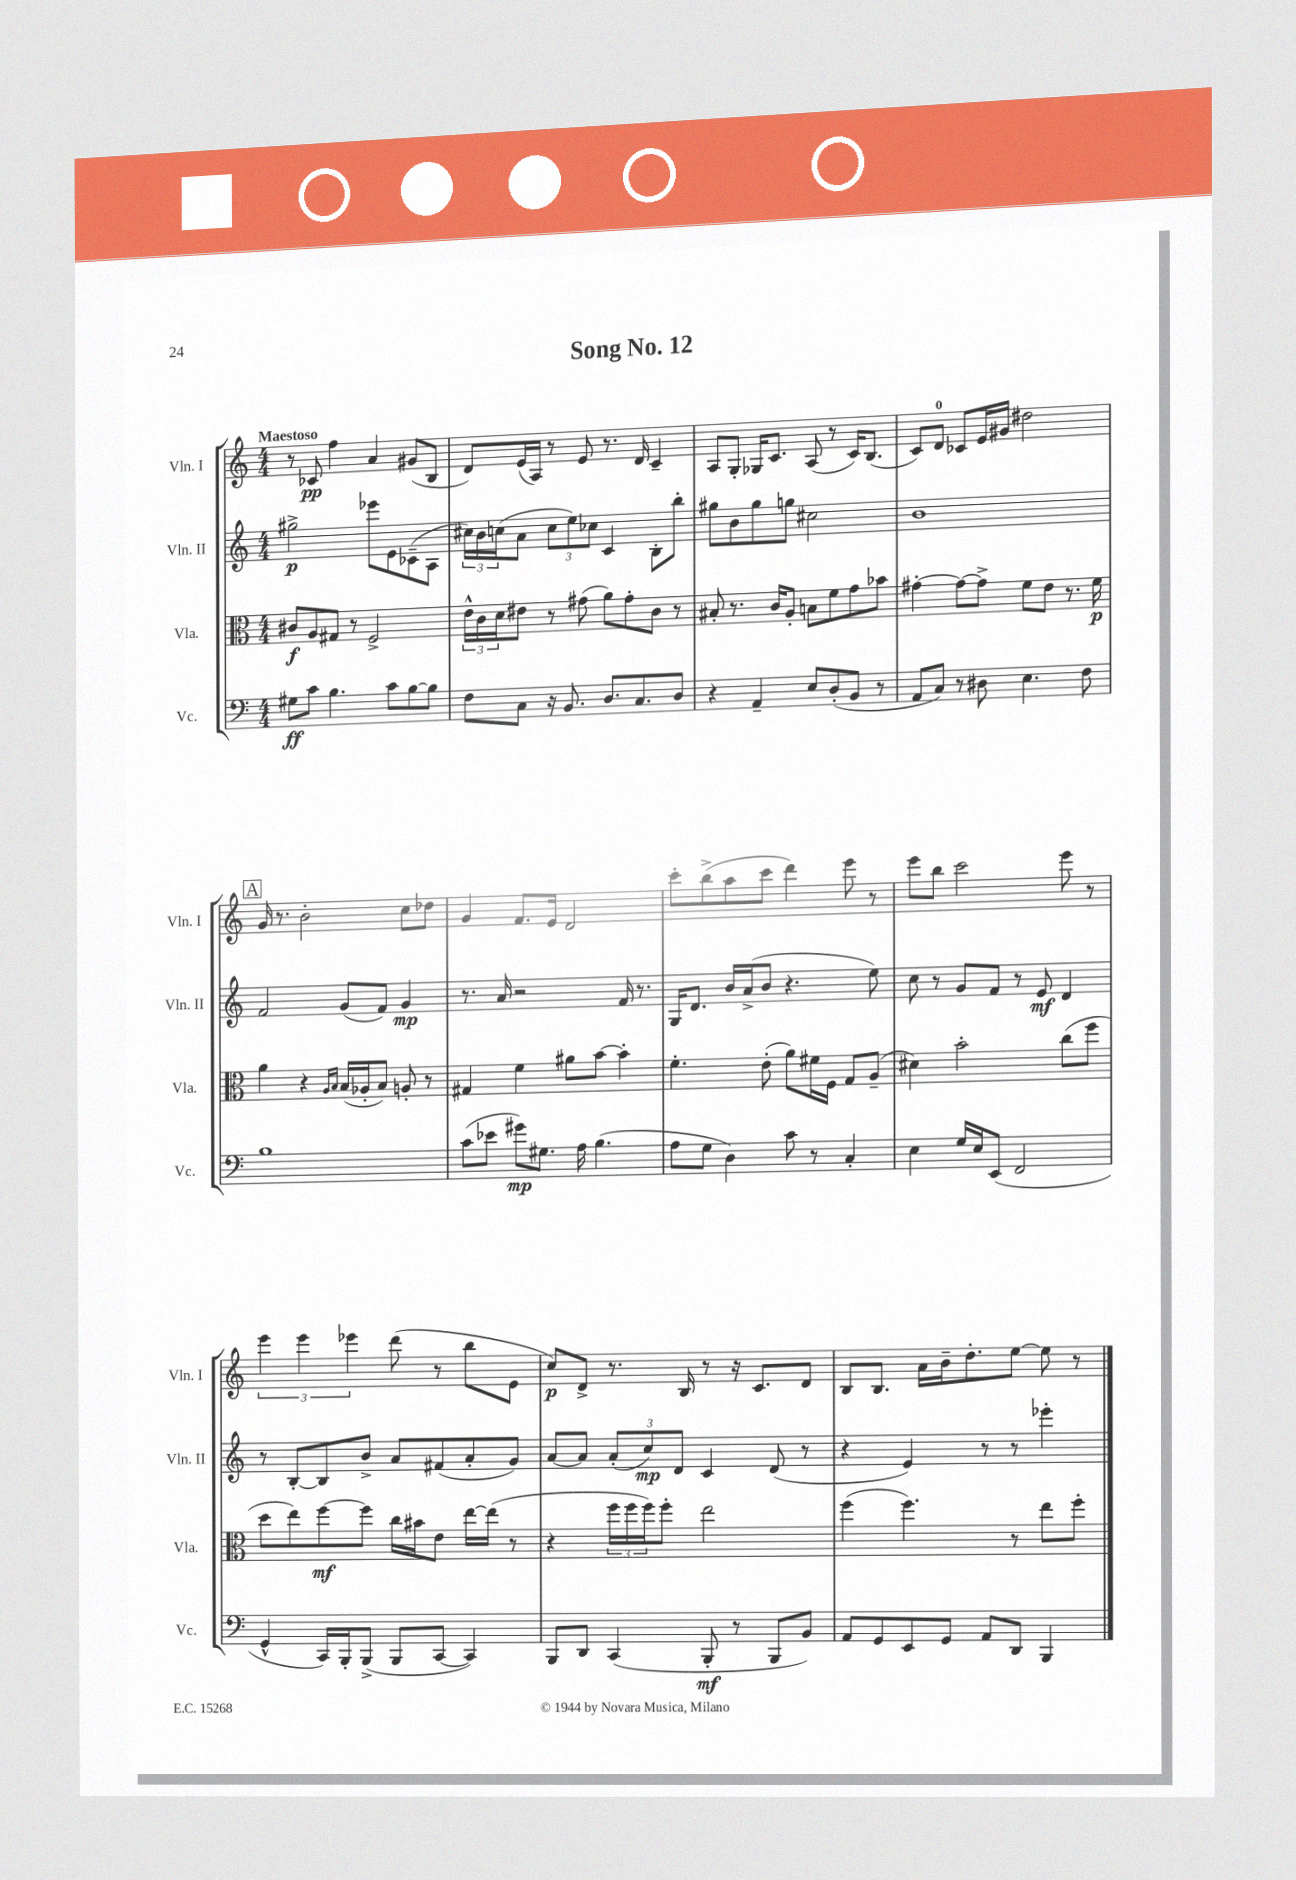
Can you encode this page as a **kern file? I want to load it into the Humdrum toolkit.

**kern	**dynam	**kern	**dynam	**kern	**dynam	**kern	**dynam
*part4	*part4	*part3	*part3	*part2	*part2	*part1	*part1
*staff4	*staff4	*staff3	*staff3	*staff2	*staff2	*staff1	*staff1
*I"Vc.	*	*I"Vla.	*	*I"Vln. II	*	*I"Vln. I	*
*I'Vc.	*	*I'Vla.	*	*I'Vln. II	*	*I'Vln. I	*
*clefF4	*	*clefC3	*	*clefG2	*	*clefG2	*
*k[]	*	*k[]	*	*k[]	*	*k[]	*
*M4/4	*	*M4/4	*	*M4/4	*	*M4/4	*
=1	=1	=1	=1	=1	=1	=1	=1
!	!	!	!	!	!	!LO:TX:a:B:t=Maestoso	!
8G#X\L	ff	8c#X/L	f	2gg#X^\	p	8r	.
8c\J	.	8A/	.	.	.	8c-X/	pp
4.B\	.	8G#X/J	.	.	.	4ff\	.
.	.	8r	.	.	.	.	.
.	.	2F^/	.	8eee-X\L	.	4a/	.
8c\L	.	.	.	8e\	.	.	.
[8B\	.	.	.	(8c-X~\	.	(8g#X/L	.
8B\J]	.	.	.	8A\J	.	8B/J	.
=2	=2	=2	=2	=2	=2	=2	=2
8F\L	.	24e^^\LL	.	24cc#X\LL)	.	8d/L)	.
.	.	24c\	.	24b\	.	.	.
.	.	24d\J	.	(24ccn\J	.	.	.
8C\J	.	8e#X\J	.	8a\J	.	(16e/L	.
.	.	.	.	.	.	16A/JJ)	.
16r	.	8r	.	12cc\L	.	8r	.
8.BB/	.	.	.	.	.	.	.
.	.	.	.	12ee\)	.	.	.
.	.	(8g#X\	.	.	.	8e/	.
.	.	.	.	12cc-X\J	.	.	.
8.D/L	.	8a\L)	.	4c/	.	8.r	.
.	.	8g#'\	.	.	.	.	.
8.C/	.	.	.	.	.	16d/	.
.	.	8c\J	.	8B'\L	.	4c~/	.
8D/J	.	8r	.	8bb'\J	.	.	.
=3	=3	=3	=3	=3	=3	=3	=3
4r	.	8B#X'/	.	8gg#X\L	.	8A/L	.
.	.	8.r	.	8b\	.	8G'/J	.
4AA~/	.	.	.	8gg#\	.	16G-X/KL	.
.	.	16c/KL	.	.	.	8.c/J	.
.	.	8A'/J	.	8ggn\J	.	.	.
8E/L	.	8Bn\L	.	2cc#X\	.	(8A/	.
(8D'/	.	8f\	.	.	.	8r	.
8BB/J	.	8g\	.	.	.	16c/KL)	.
.	.	.	.	.	.	(8.B/J	.
8r	.	8b-X\J	.	.	.	.	.
=4	=4	=4	=4	=4	=4	=4	=4
8AA/L	.	[4g#X'\	.	1b	.	8c/L)	.
8C/J)	.	.	.	.	.	8d/J	.
8r	.	8g#\L_	.	.	.	8c-X/L	.
8D#X\	.	8g#^\J]	.	.	.	16e/L	.
.	.	.	.	.	.	16g#X/JJ	.
4.E\	.	8f\L	.	.	.	2dd#X\	.
.	.	8e\J	.	.	.	.	.
.	.	8.r	.	.	.	.	.
8F\	.	.	.	.	.	.	.
.	.	16f\	p	.	.	.	.
!!LO:LB:g=z
!!LO:REH:place=s1:t=A
=5	=5	=5	=5	=5	=5	=5	=5
1B	.	4a\	.	2f/	.	16g/	.
.	.	.	.	.	.	8.r	.
.	.	4r	.	.	.	2b'\	.
.	.	16qqA/LL	.	.	.	.	.
.	.	16qqB/JJ	.	.	.	.	.
.	.	(16B/LL	.	(8g/L	.	.	.
.	.	16A-X'/J	.	.	.	.	.
.	.	8B/J)	.	8f/J)	.	.	.
.	.	8An'/	.	4g/	mp	8cc\L	.
.	.	8r	.	.	.	8dd-X\J	.
=6	=6	=6	=6	=6	=6	=6	=6
(8c\L	.	4G#X/	.	8.r	.	4g/	.
8e-X\J	.	.	.	.	.	.	.
.	.	.	.	16a/	.	.	.
8g#X\L)	mp	4f\	.	2r	.	8.f/L	.
8.G#X\J	.	.	.	.	.	.	.
.	.	.	.	.	.	16e/Jk	.
.	.	8a#X\L	.	.	.	2d/	.
16A\	.	.	.	.	.	.	.
(4.B\	.	[8b\J	.	.	.	.	.
.	.	4b'\]	.	16f/	.	.	.
.	.	.	.	8.r	.	.	.
=7	=7	=7	=7	=7	=7	=7	=7
8A\L	.	4.f'\	.	16G/KL	.	8ccc'\L	.
.	.	.	.	8.d/J	.	.	.
8G\J	.	.	.	.	.	(8bb^\	.
4D\)	.	.	.	16b/LL	.	8aa\	.
.	.	.	.	(16a^/J	.	.	.
.	.	(8e'\	.	8b/J	.	8ccc\J	.
8c\	.	8a\L)	.	4.r	.	4ddd\)	.
8r	.	16f#X\L	.	.	.	.	.
.	.	16F\JJ	.	.	.	.	.
4C'/	.	8G/L	.	.	.	8eee\	.
.	.	(8A~/J	.	8ee\)	.	8r	.
=8	=8	=8	=8	=8	=8	=8	=8
4E\	.	4d#X\)	.	8cc\	.	8eee\L	.
.	.	.	.	8r	.	8bb\J	.
16G/LL	.	2b'\	.	8g/L	.	2ccc\	.
16E/J	.	.	.	.	.	.	.
(8EE/J	.	.	.	8f/J	.	.	.
2FF/	.	.	.	8r	.	.	.
.	.	.	.	8e/	mf	.	.
.	.	(8cc\L	.	4d/	.	8eee\	.
.	.	8ff\J	.	.	.	8r	.
!!LO:LB:g=z
=9	=9	=9	=9	=9	=9	=9	=9
4GG^^/	.	8dd\L	.	8r	.	6eee\	.
.	.	8ee\)	.	[8B'/L	.	.	.
.	.	.	.	.	.	6eee\	.
16CC/LL)	.	[8ff\	mf	8B/]	.	.	.
16BBB'/J	.	.	.	.	.	.	.
.	.	.	.	.	.	6eee-X\	.
(8BBB^/J	.	8ff\J]	.	8b^/J	.	.	.
8BBB/L	.	16cc\LL	.	8a/L	.	(8ddd\	.
.	.	16b#X\J	.	.	.	.	.
[8CC/J	.	8e\J	.	(8f#X/	.	8r	.
4CC/])	.	[16ee\LL	.	8a'/	.	8bb\L	.
.	.	(16ee\JJ]	.	.	.	.	.
.	.	8r	.	8g/J)	.	8e\J	.
=10	=10	=10	=10	=10	=10	=10	=10
8BBB/L	.	4r	.	[8a/L	.	8cc/L)	p
8DD/J	.	.	.	8a/J]	.	8d^/J	.
(4CC/	.	24ff\LL	.	(12a'/L	.	8.r	.
.	.	24ff\	.	.	.	.	.
.	.	24ff\J)	.	12cc/)	mp	.	.
.	.	8ff'\J	.	.	.	.	.
.	.	.	.	12d/J	.	.	.
.	.	.	.	.	.	16B/	.
8BBB'/	mf	2ee\	.	4c/	.	8r	.
8r	.	.	.	.	.	16r	.
.	.	.	.	.	.	8.c/L	.
8BBB/L	.	.	.	(8d/	.	.	.
8BB/J)	.	.	.	8r	.	8d/J	.
=11	=11	=11	=11	=11	=11	=11	=11
8AA/L	.	(4ff\	.	4r	.	8B/L	.
8GG/	.	.	.	.	.	8.B/J	.
8EE/	.	4.ff\)	.	4e/)	.	.	.
.	.	.	.	.	.	16a\LL	.
8GG/J	.	.	.	.	.	16b~\J	.
.	.	.	.	.	.	8.dd'\	.
8AA/L	.	.	.	8r	.	.	.
8DD/J	.	8r	.	8r	.	[8ee\J	.
4BBB/	.	8ee\L	.	4eee-X'\	.	8ee\]	.
.	.	8ff'\J	.	.	.	8r	.
==	==	==	==	==	==	==	==
*-	*-	*-	*-	*-	*-	*-	*-
